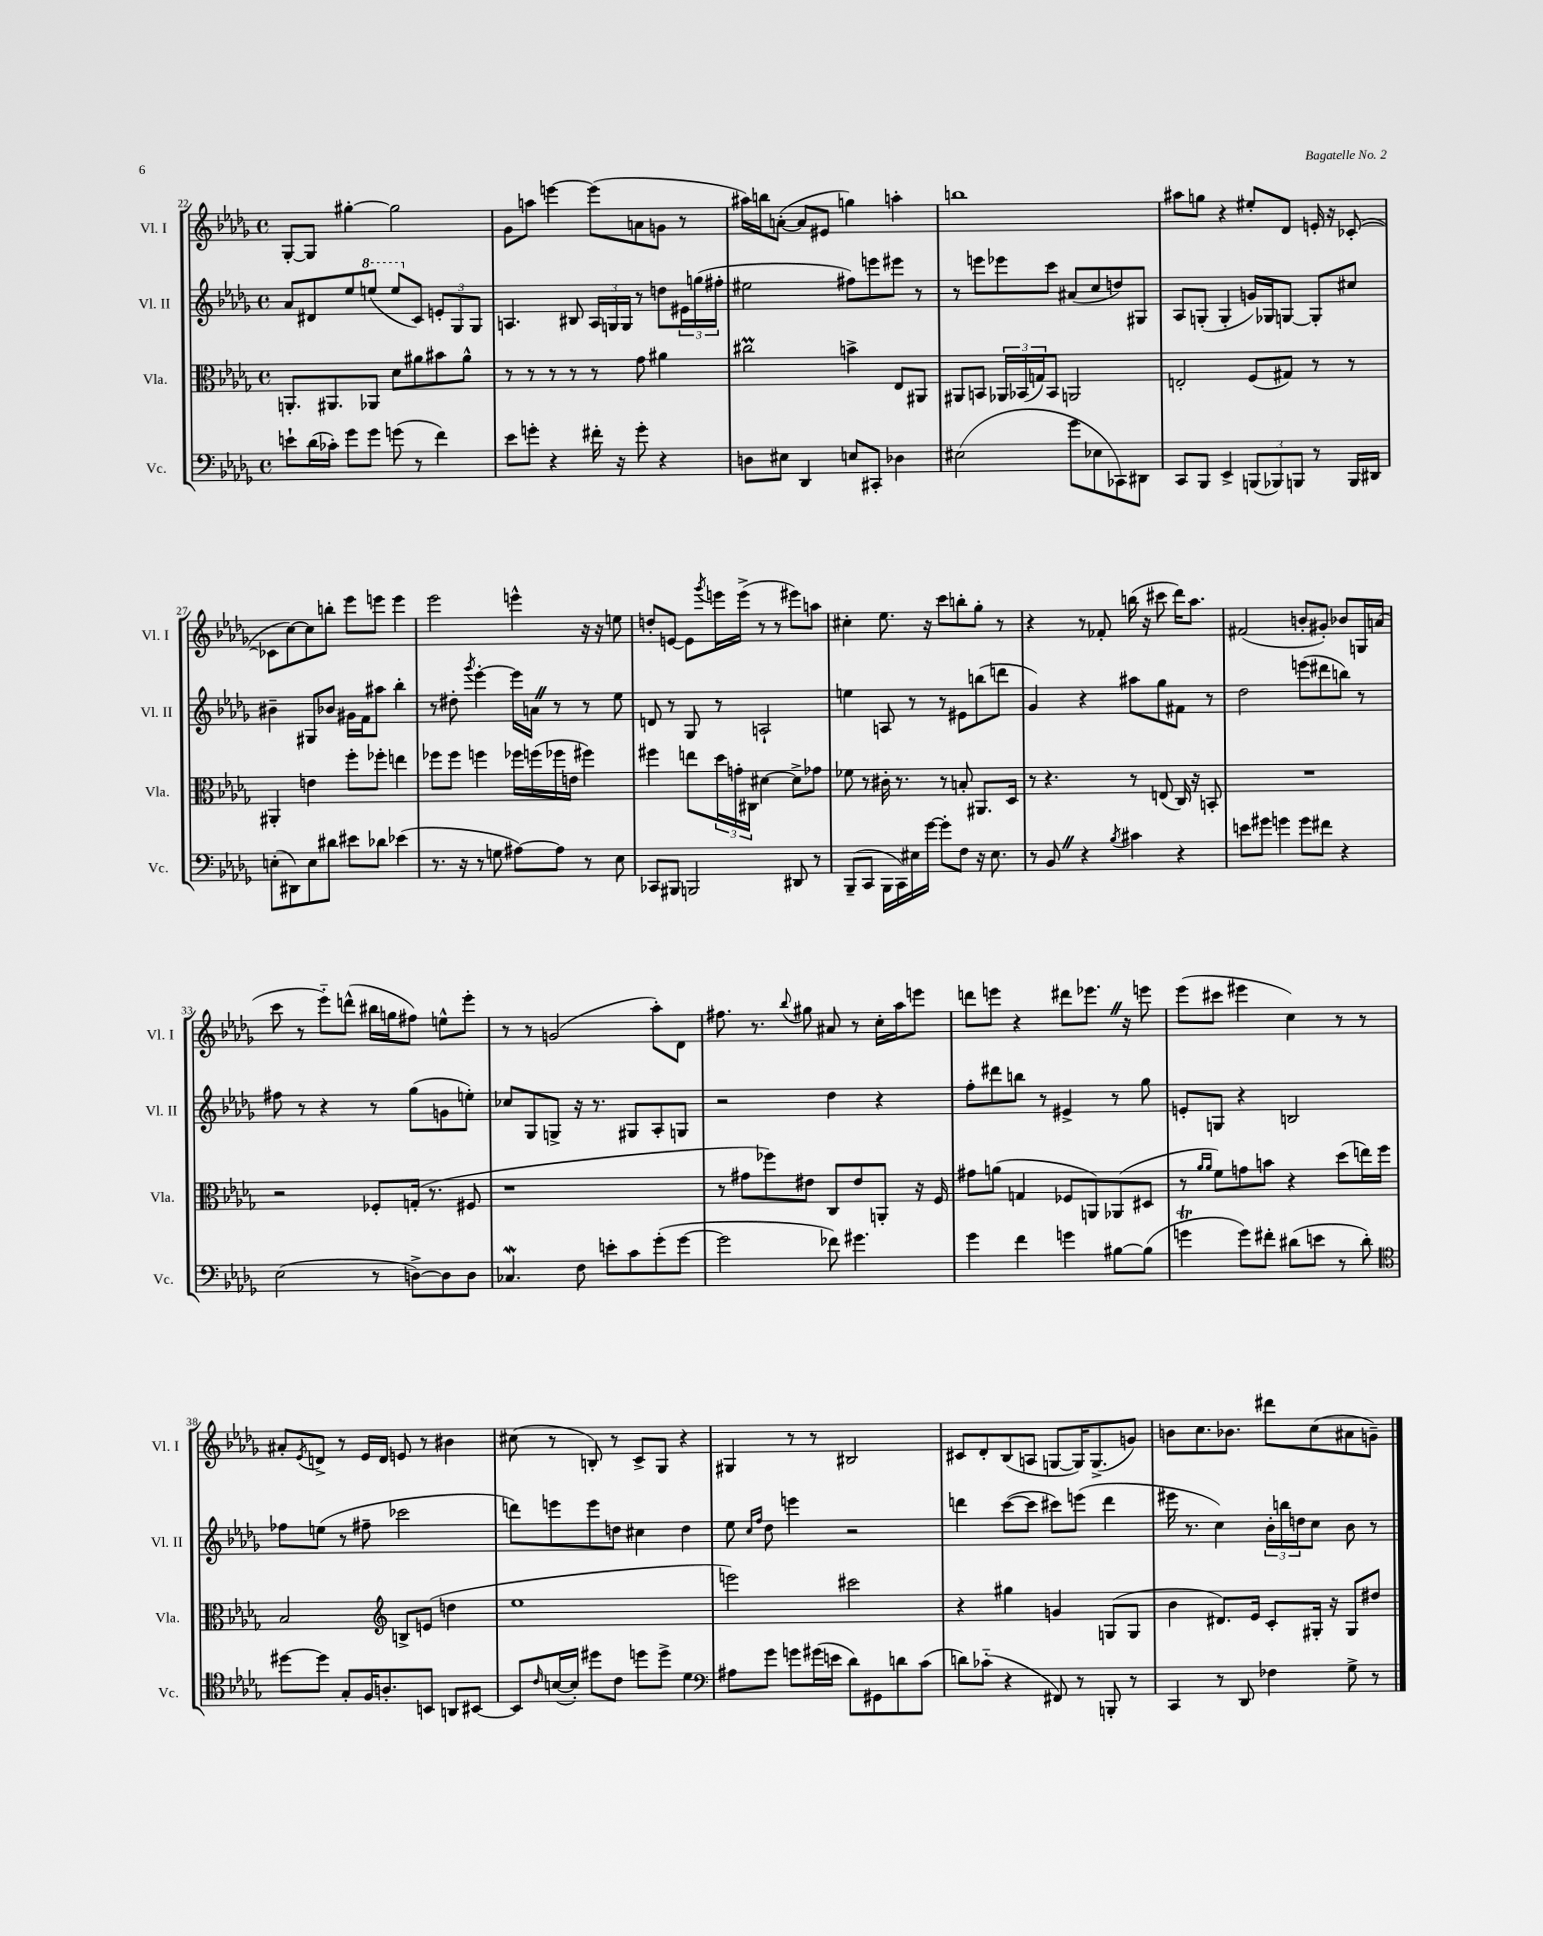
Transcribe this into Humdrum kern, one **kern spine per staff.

**kern	**kern	**kern	**kern
*staff4	*staff3	*staff2	*staff1
*clefF4	*clefC3	*clefG2	*clefG2
*k[b-e-a-d-g-]	*k[b-e-a-d-g-]	*k[b-e-a-d-g-]	*k[b-e-a-d-g-]
*M4/4	*M4/4	*M4/4	*M4/4
*met(c)	*met(c)	*met(c)	*met(c)
8e`	8.AA'	8a-	[8G-'
(16d-	.	8d#	8G-]
16c-')	8.AA#	.	.
8g-	.	8ee-	[4gg#'
8g-	8AA-	(8eee	.
(8g	8d-	8eee	2gg#]
8r	8a#	8c)	.
4f)	8b#	12e'	.
.	.	12G-	.
.	8a#^^	.	.
.	.	12G-	.
=	=	=	=
8e-	8r	4.A	8g-
8g'	8r	.	8aa
4r	8r	.	[4eee
.	8r	8B#	.
16f#'	8r	24A	(8eee]
.	.	24G	.
16r	.	.	.
.	.	24G	.
8g'	8g-	8r	8a
4r	4a#	8dd	8g
.	.	24e#	8r
.	.	(24gg	.
.	.	24ff#'	.
=	=	=	=
8D	2cc#	2ee#	16aa#)
.	.	.	16bb
8E#	.	.	([8a'
4DD-	.	.	8a]
.	.	.	8e#
8E	4b^	8ff#)	4gg)
8CC#'	.	8eee	.
4D-	8E-	8eee#	4aa'
.	8AA#	8r	.
=	=	=	=
(2E#	8AA#	8r	1bb
.	8BB	8eee	.
.	24AA-	8eee-	.
.	(24BB-	.	.
.	24G)	.	.
.	8BB-	8ccc	.
8g-	2AA	(8a#	.
8E-	.	8cc	.
8CC-)	.	8dd)	.
8DD#	.	8G#	.
=	=	=	=
8CC	2E'	8A-	8aa#
8BBB-	.	(8G'	8gg
4EE-^	.	4G'	4r
(12BBB	(8F	16g)	8ee#'
.	.	16G-	.
12BBB-)	.	.	.
.	8G#)	[8G	8d-
12BBB	.	.	.
8r	8r	8G']	16e'
.	.	.	16r
16BBB	8r	8cc#	([8c-'
16DD#	.	.	.
=	=	=	=
(8E'	4AA#'	4b#~	8c-]
8DD#)	.	.	[8cc)
8E	4e	8G#	8cc]
8d#	.	8b-	8bb'
8e#	8ff'	16g#	8eee-
.	.	16f	.
8d-	8ff-'	8aa#	8eee
(4e-	4ee	4bb-'	4eee
=	=	=	=
8.r	8ff-	8r	2eee-
.	8ff-	8dd#'	.
16r	.	.	.
.	.	8qggg-	.
8r	4ff	[4eee-'	.
8G	.	.	.
[8A#)	16ff-	16eee-]	4eee^^
.	(16ff	16a	.
8A#]	16ff-	8r	.
.	16e	.	.
8r	4ff#)	8r	16r
.	.	.	16r
8E-	.	8ee-	8ee
=	=	=	=
8CC-	4ff#	8d	8dd'
8BBB#	.	8r	[8e
2BBB	8ee	8G-	8e]
.	.	.	8qggg-
.	24dd-	8r	16eee
.	24g'	.	.
.	.	.	(16eee^
.	24C#	.	.
.	[4d#	2A`	8r
.	.	.	8r
8DD#	8d#^]	.	8eee#)
8r	8g-	.	8aa
=	=	=	=
(8BBB-~	8f-	4ee	4cc#'
8CC	8r	.	.
16BBB-	16c#'	8A	8.ee-
16CC)	8.r	.	.
16E#	.	8r	.
[16g-	.	.	16r
8g-']	8r	8r	8ccc
8F	8B'	8e#	8bb'
16r	8.AA#	(8bb	8gg-'
8.E#	.	.	.
.	.	8ddd	8r
.	16D-	.	.
=	=	=	=
8r	8r	4g-)	4r
8BB-	4.r	.	.
4r	.	4r	8r
.	.	.	8f-'
8qB-	.	.	.
4c#	8r	8aa#	(16bb
.	.	.	16r
.	(8E	8gg-	8ccc#
4r	16C)	8f#	16ddd-)
.	16r	.	8.aa-
.	8BB'	8r	.
=	=	=	=
8e	1r	2dd-	(2f#
8g#	.	.	.
4g	.	.	.
8g	.	(8eee	8b'
8f#	.	8ddd#	8g#')
4r	.	8bb)	8b-
.	.	8r	16G
.	.	.	(16a
=	=	=	=
(2E-	2r	8ff#	8ccc
.	.	8r	8r
.	.	4r	8eee-'~)
.	.	.	(8ddd^^
8r	8F-'	8r	16bb#
.	.	.	16gg
[8D^)	(16G'	(8gg-	8ff#)
.	8.r	.	.
8D]	.	8g	8ee^^
8D	8F#	8ee')	8eee-'
=	=	=	=
4.C-	1r	8cc-	8r
.	.	8G-	8r
.	.	8G^	(2g
8F	.	16r	.
.	.	8.r	.
8e'	.	.	.
8c	.	8G#	.
(8g-'	.	8A-'	8aa-')
[8g-	.	8G	8d-
=	=	=	=
2g-]	8r	2r	8.ff#
.	8g#	.	.
.	.	.	8.r
.	8ff-)	.	.
.	.	.	8qqbb-
.	8e#	.	8gg#
8f-)	8C	4dd-	8a#
4.g#	8e#	.	8r
.	8AA'	4r	16cc'
.	.	.	16aa-
.	16r	.	8eee
.	16F	.	.
=	=	=	=
4g-	8g#	8ff'	8ddd
.	(8a	8ddd#	8eee
4f	4G	8bb	4r
.	.	8r	.
4g	8F-	4e#^	8ddd#
.	8AA)	.	8.eee-
[8B#	(8AA-	8r	.
.	.	.	16r
(8B#]	8D#	8gg-	8eee
=	=	=	=
4g	8r	8e'	(8eee-
.	16qqa-	.	.
.	16qqa-	.	.
.	8f)	8G	8ccc#
8g)	8g	4r	4eee#
8f#'	8b	.	.
(8d#	4r	2B	4cc)
8e	.	.	.
8r	(8dd-	.	8r
8d#')	16ee)	.	8r
.	16ff	.	.
=	=	=	=
*clefC4	*	*	*
[8dd#	2B-	8ff-	8a#'
.	.	.	8qe-
8dd#]	.	(8ee	8d^
8G-'	.	8r	8r
16F	.	8ff#~	16e-
8.A'	.	.	16d
*	*clefG2	*	*
.	8B^	2ccc-	8e
8BB	(8e	.	8r
8AA	4dd	.	4b#
[8BB#	.	.	.
=	=	=	=
8BB#]	1ee-	8ddd)	(8cc#
16qqc	.	.	.
([16B	.	8eee	8r
16B'])	.	.	.
8dd#	.	8eee	8B')
8c	.	8dd	8r
8dd	.	4cc#	8c^
8dd^	.	.	8G-
4d-	.	4dd	4r
=	=	=	=
*clefF4	*	*	*
8A#	2eee)	8ee-	4G#
.	.	16qqcc	.
.	.	16qqff	.
8g-	.	8dd-	.
8g	.	4eee	8r
(16g#	.	.	8r
16e	.	.	.
8d-)	2ccc#	2r	2B#
8GG#	.	.	.
8d	.	.	.
(8c	.	.	.
=	=	=	=
8d)	4r	4ddd	8c#
(8c-'~	.	.	8d-'
4r	4gg#	([8ccc	(8B-
.	.	8ccc]	8A
8FF#)	4g	8ccc#)	[8G
8r	.	(8eee	16G])
.	.	.	(8.G^
8BBB'	(8G	4ddd	.
8r	8G	.	8g)
=	=	=	=
4CC	4b-	16eee#	8b
.	.	8.r	.
.	.	.	8.cc
8r	8.d#)	4cc)	.
.	.	.	8.b-
8DD-	.	.	.
.	16e-	.	.
4F-	8c'	24b-'	8ddd#
.	.	24bb	.
.	.	24dd	.
.	16G#'	8cc	(8cc
.	16r	.	.
8G-^	8G#	8b-	8a#
8r	8dd#	8r	8g~)
==	==	==	==
*-	*-	*-	*-
